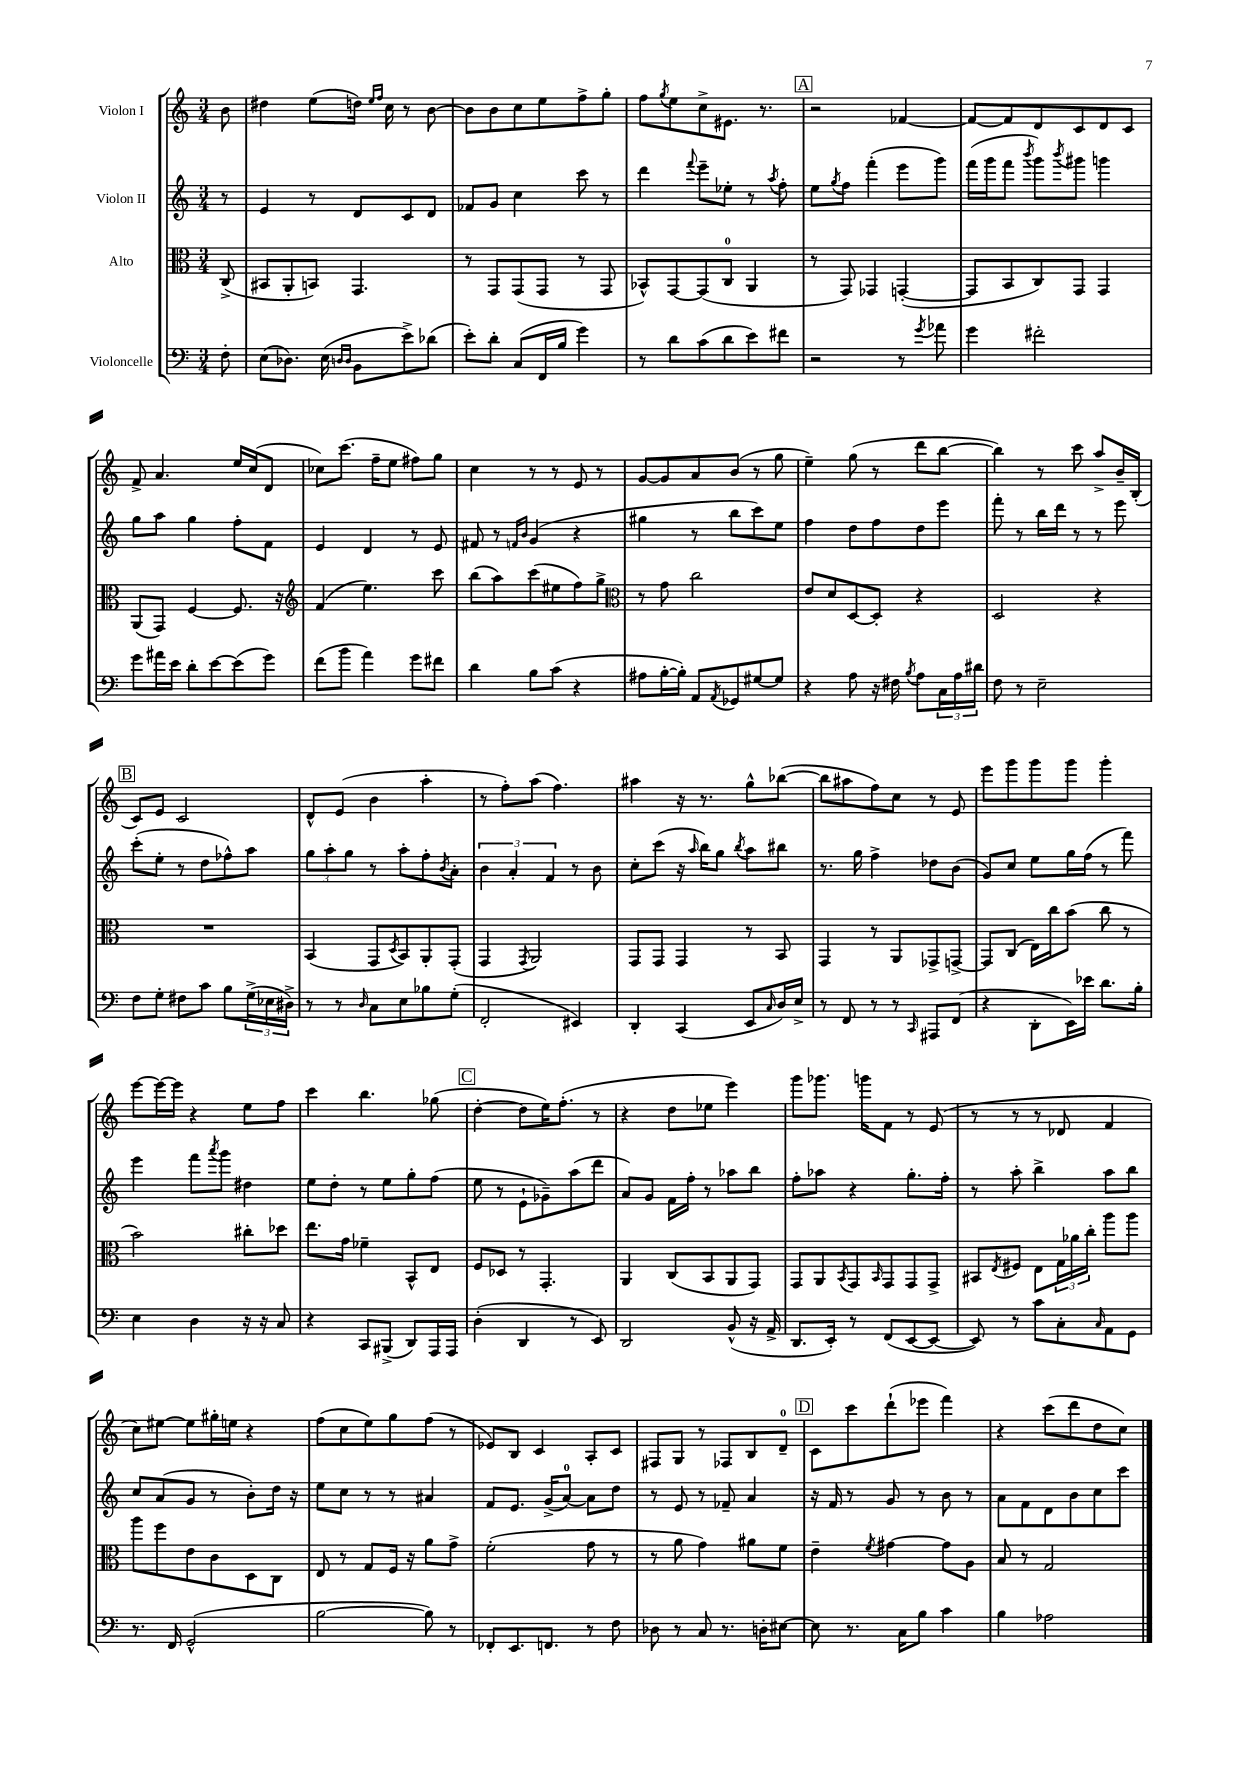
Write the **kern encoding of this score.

**kern	**kern	**kern	**kern
*staff4	*staff3	*staff2	*staff1
*clefF4	*clefC3	*clefG2	*clefG2
*k[]	*k[]	*k[]	*k[]
*M3/4	*M3/4	*M3/4	*M3/4
8F'	(8C^	8r	8b
=	=	=	=
(8E	8BB#	4e	4dd#
8.D-)	8AA'	.	.
.	8BB)	8r	(8ee
(16E	.	.	.
16qqD	.	.	.
16qqD	.	.	.
8BB	4.GG	8d	16dd)
.	.	.	16qqee
.	.	.	16qqff
.	.	.	16cc
8e^)	.	8c	8r
(8d-	.	8d	[8b
=	=	=	=
8e')	8r	8f-	8b]
8d'	8GG	8g	8b
(8C	(8GG	4cc	8cc
16FF	8GG	.	8ee
16B	.	.	.
4g)	8r	8ccc	8ff^
.	8GG	8r	8gg'
=	=	=	=
8r	8BB-^^)	4ddd	8ff
.	.	.	8qgg
8d	[8GG	.	8ee
.	.	8qqfff	.
(8c	(8GG]	8eee~	8cc^
8d	8C	8ee-'	8.e#
8e)	4AA	8r	.
.	.	.	8.r
.	.	8qaa	.
8f#	.	8ff'	.
=	=	=	=
2r	8r	8ee	2r
.	.	8qgg	.
.	8GG)	8ff	.
.	4GG-	(4fff'	.
8r	([4GG'	8eee	[4f-
8qg	.	.	.
8a-	.	8ggg)	.
=	=	=	=
4g	8GG]	(16fff	8f-_
.	.	16ggg	.
.	8BB	8fff	8f-]
.	.	8qbbb	.
2f#'	8C)	8ggg)	8d
.	.	8qbbb	.
.	8GG	8ggg#	8c
.	4GG	4ggg	8d
.	.	.	8c
=	=	=	=
8g	(8AA	8gg	8f^
16a#	8GG)	8aa	4.a
16e	.	.	.
8d'	[4F	4gg	.
[8e	.	.	.
(8e]	8.F]	8ff'	16ee
.	.	.	(16cc
8g)	.	8f	8d
.	16r	.	.
=	=	=	=
*	*clefG2	*	*
(8f	(4f	4e	8cc-)
8b	.	.	(8.ccc
4a)	4.ee)	4d	.
.	.	.	16ff~
.	.	.	8ee
8g	.	8r	8ff#)
8f#	8ccc	8e	8gg
=	=	=	=
4d	(8bb	8f#	4cc
.	8aa)	8r	.
.	.	16qqf	.
.	.	16qqb	.
8B	(8ccc	(4g	8r
(8c	8ee#	.	8r
4r	8ff)	4r	8e
.	8gg^	.	8r
=	=	=	=
*	*clefC3	*	*
8A#	8r	4gg#	[8g
[16B'	8g	.	8g]
16B'])	.	.	.
8AA	2cc	8r	8a
8qAA	.	.	.
8GG-	.	8bb	(8b
[8G#	.	8ccc)	8r
8G#]	.	8ee	8gg
=	=	=	=
4r	8e	4ff	4ee~)
.	8d	.	.
8A	[8D	8dd	(8gg
16r	8D']	8ff	8r
16F#	.	.	.
8qB	.	.	.
8A	4r	8dd	8ddd
24C	.	8eee	[8bb
24A	.	.	.
24d#	.	.	.
=	=	=	=
8F	2D	8fff'	4bb])
8r	.	8r	.
2E~	.	16bb	8r
.	.	16ddd	.
.	.	8r	8ccc
.	4r	8r	8aa^
.	.	8eee	16b~
.	.	.	(16B'
=	=	=	=
8F	2.r	(8ccc'	8c)
8G'	.	8ee'	8e
8F#	.	8r	2c
8c	.	8dd	.
8B	.	8ff-^^)	.
(24G^	.	8aa	.
24E-	.	.	.
24D#^)	.	.	.
=	=	=	=
8r	(4BB	12gg	8d^^
.	.	12aa'	.
8r	.	.	(8e
.	.	12gg	.
16qqD	.	.	.
8C	8GG	8r	4b
.	8qD	.	.
8E	8BB)	8aa'	.
8B-	8AA'	8ff'	4aa'
.	.	8qb	.
(8G'	(8GG'	8a'	.
=	=	=	=
2FF'	4GG	6b	8r
.	.	.	8ff')
.	.	6a'	.
.	8qGG	.	.
.	2AA)	.	(8aa
.	.	6f	.
.	.	.	4.ff)
4EE#)	.	8r	.
.	.	8b	.
=	=	=	=
4DD'	8GG	8cc'	4aa#
.	8GG	(8ccc	.
(4CC	4GG	16r	16r
.	.	16qqaa	.
.	.	16bb)	8.r
.	.	8gg	.
.	.	8qbb	.
8EE	8r	8aa	8gg^^
16qqC	.	.	.
16D)	8BB	8bb#	([8bb-
16E^	.	.	.
=	=	=	=
8r	4GG	8.r	8bb-]
8FF	.	.	8aa#
.	.	16gg	.
8r	8r	4ff^	8ff)
8r	8AA	.	8cc
16qqCC	.	.	.
8AAA#	8GG-^	8dd-	8r
(8FF	[8GG^	(8b	8e
=	=	=	=
4r	8GG]	8g)	8eee
.	(8C	8cc	8ggg
8DD'	16E)	8ee	8ggg
.	16cc	.	.
16EE)	(8b	16gg	8ggg
16e-	.	(16ff	.
8.d	8cc	8r	4ggg'
.	8r	8fff)	.
16B'	.	.	.
=	=	=	=
4E	2b)	4eee	[8eee
.	.	.	16eee_
.	.	.	16eee]
4D	.	8fff	4r
.	.	8qaaa	.
.	.	8ggg	.
16r	8cc#'	4dd#	8ee
16r	.	.	.
8C	8dd-	.	8ff
=	=	=	=
4r	8.ee	8ee	4ccc
.	.	8dd'	.
.	16g	.	.
8CC	4f-~	8r	4.bb
(8BBB#^	.	8ee	.
8DD)	8BB^^	8gg'	.
16AAA	8E	(8ff	(8gg-
16AAA	.	.	.
=	=	=	=
(4D'	8F	8ee	[4dd'
.	8D-	8r	.
4DD	8r	8e`	8dd]
.	4.GG'	8g-~)	16ee)
.	.	.	(8.ff'
8r	.	(8aa	.
8EE)	.	8ddd	8r
=	=	=	=
2DD	4AA	8a)	4r
.	.	8g	.
.	(8C	16f	8dd
.	.	16ff'	.
.	8BB	8r	8ee-
(8BB^^	8AA	8aa-	4eee)
16r	8GG)	8bb	.
16AA^	.	.	.
=	=	=	=
8.DD	8GG	8ff'	8ggg
.	8AA	8aa-	8.ggg-
16EE')	.	.	.
.	8qBB	.	.
8r	8GG	4r	.
.	.	.	16ggg
.	16qqBB	.	.
(8FF	8GG	.	8f
[8EE	8GG	8.gg'	8r
8EE_	8GG^	.	(8e
.	.	16ff'	.
=	=	=	=
8EE])	8BB#	8r	8r
.	8qE	.	.
8r	8F#	8aa'	8r
8c	8E	4bb^	8r
8C'	24G	.	8d-
.	24a-	.	.
.	24cc'	.	.
16qqC	.	.	.
8AA	8aa	8aa	4f
8GG	8aa	8bb	.
=	=	=	=
8.r	8aa	8cc	8cc)
.	8ff	(8a	[8ee#
16FF	.	.	.
(2GG^^	8e	8g	8ee#]
.	8c	8r	16gg#'
.	.	.	16ee
.	8D	8b')	4r
.	8C	16dd	.
.	.	16r	.
=	=	=	=
[2B	8E	8ee	(8ff
.	8r	8cc	8cc
.	8G	8r	8ee)
.	16F	8r	8gg
.	16r	.	.
8B])	8a	4a#	(8ff
8r	8g^	.	8r
=	=	=	=
8FF-'	(2f'	8f	8e-)
8.EE	.	8.e	8B
.	.	.	4c
8.FF	.	(16g^	.
.	.	[8a)	.
8r	8g	8a]	8A'
8F	8r	8dd	8c
=	=	=	=
8D-	8r	8r	8F#
8r	8a	8e	8G
8C	4g)	8r	8r
8.r	.	8f-~	8F-
.	8a#	4a	8B
16D'	.	.	.
[8E#	8f	.	8d~
=	=	=	=
8E#]	4e~	16r	8c
.	.	16f	.
8.r	.	8r	8ccc
.	8qf	.	.
.	[4g#	8g	(8ddd`
16C	.	.	.
8B	.	8r	8eee-
4c	8g#]	8b	4fff)
.	8A	8r	.
=	=	=	=
4B	8B	8a	4r
.	8r	8f	.
2A-	2G	8d	(8ccc
.	.	8b	8ddd
.	.	8cc	8dd
.	.	8ccc	8cc)
==	==	==	==
*-	*-	*-	*-
